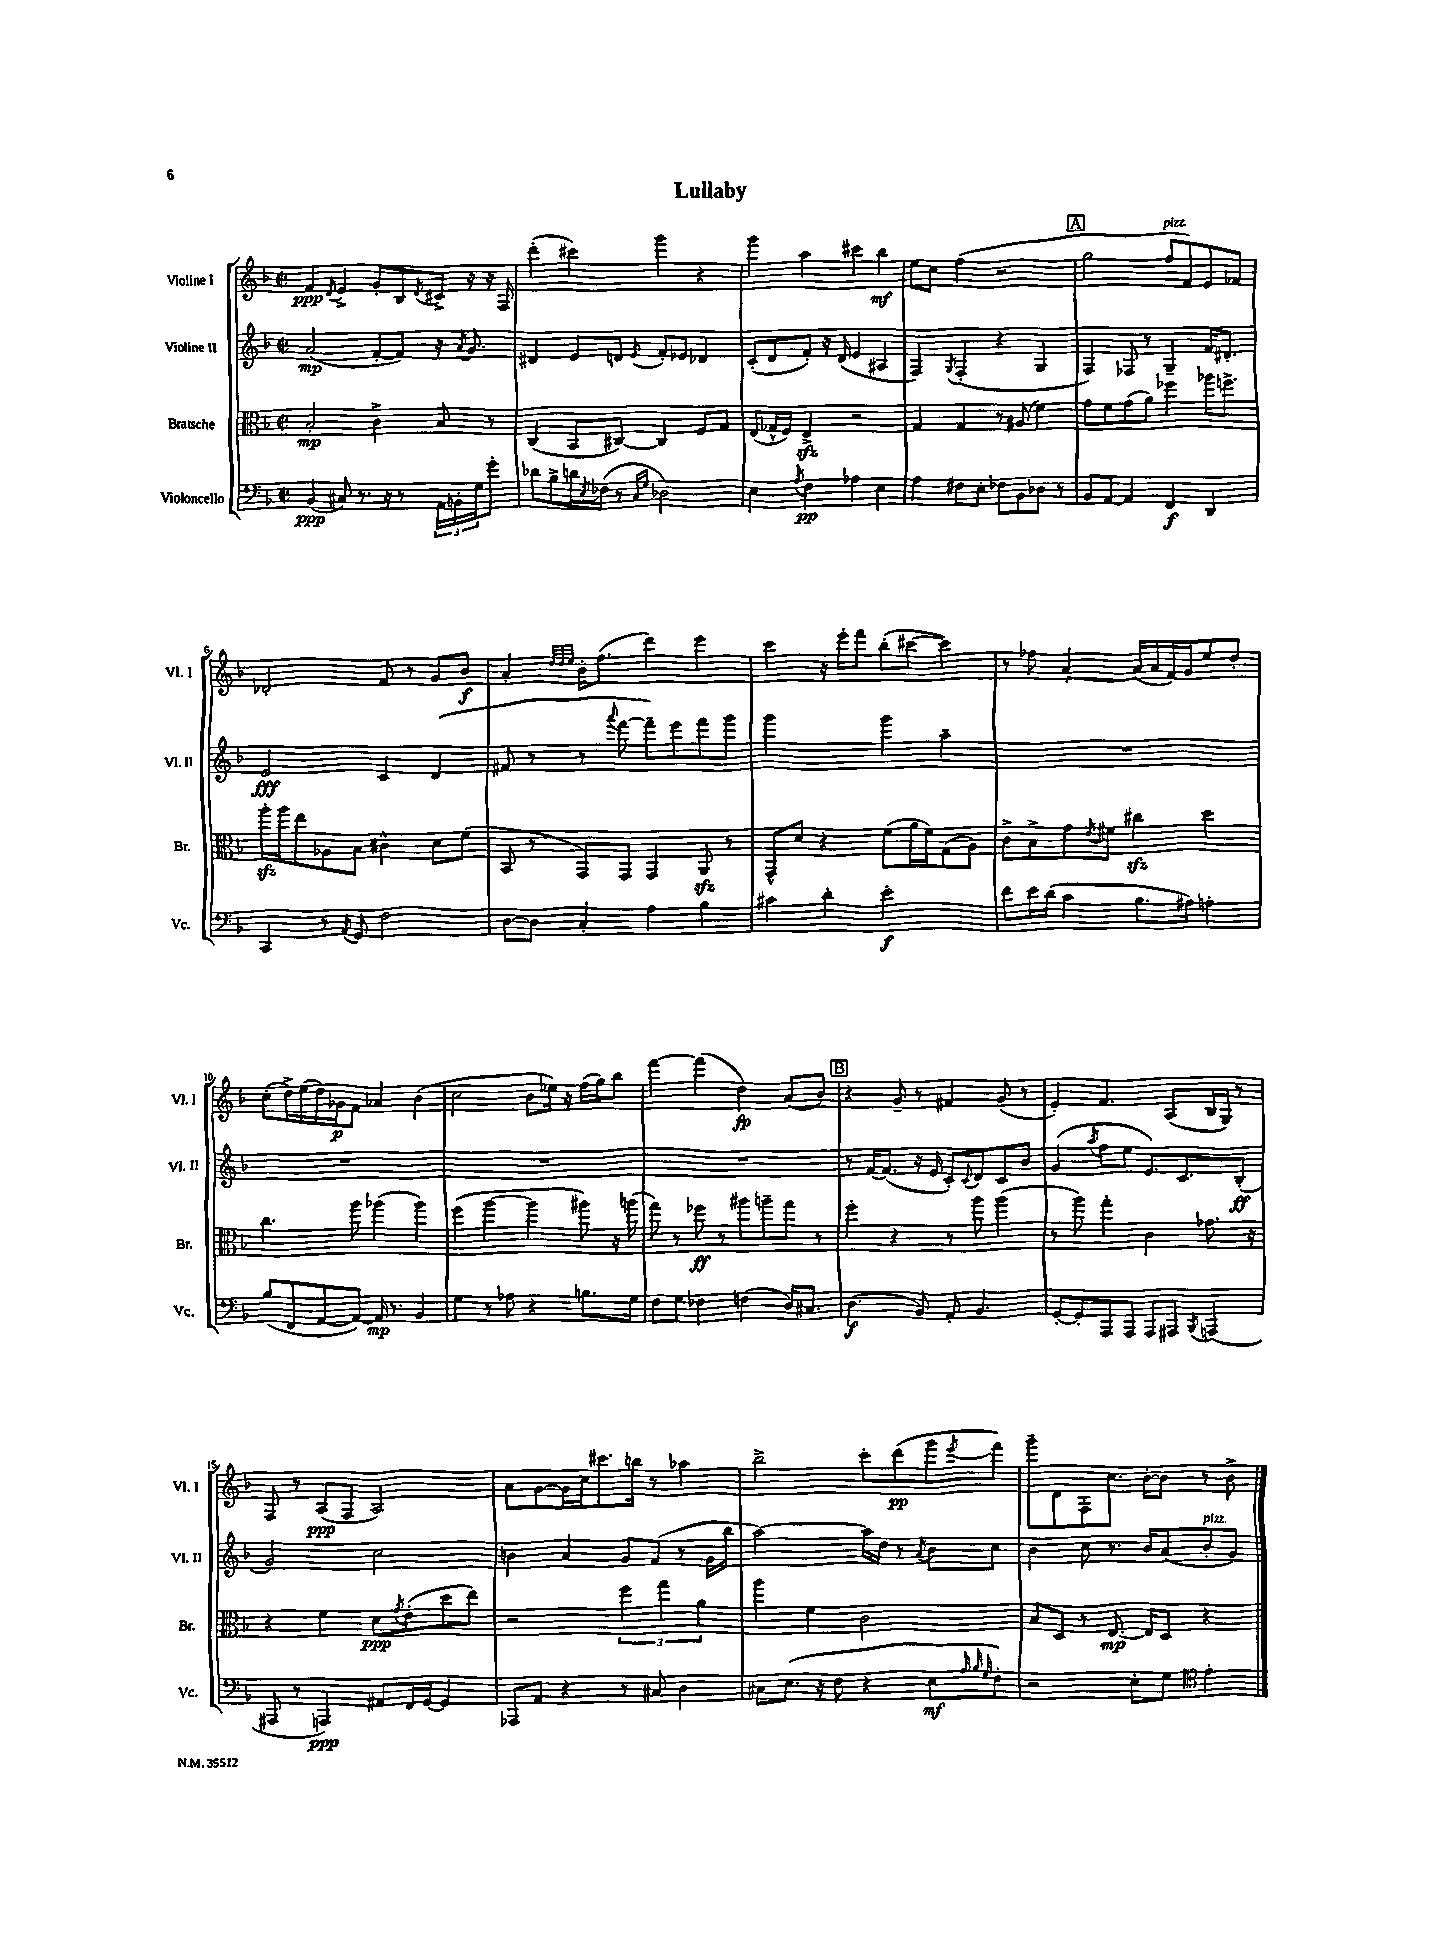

**kern	**kern	**kern	**kern
*staff4	*staff3	*staff2	*staff1
*clefF4	*clefC3	*clefG2	*clefG2
*k[b-]	*k[b-]	*k[b-]	*k[b-]
*M2/2	*M2/2	*M2/2	*M2/2
*met(c|)	*met(c|)	*met(c|)	*met(c|)
(4BB-/	2B-'/	(2a/	4f/
.	.	.	8qd/
8C#/)	.	.	4e^/
8.r	.	.	.
.	4c^\	[8f'/L	8g'/L
16r	.	.	.
8r	.	8f/]J)	8B-/
.	.	.	8qd/
24AA\LL	8B-/	16r	16c#^/Jk
24BB'\	.	.	.
.	.	8qa/	.
.	.	8.g/	16r
24G\J	.	.	.
8g'\J	8r	.	16r
.	.	.	16F/
=	=	=	=
8d-\L	(4C/	4d#/	(4ddd'\
8B-^\	.	.	.
16d\L	8BB-/L	8e/L	4ccc#\)
8qE/	.	.	.
(16F-\JJ	.	.	.
8r	[8C#/J)	8d/J	.
16qqC/LL	.	.	.
16qqG/JJ	.	8qe/	.
2D-\)	4C#/]	8f'/L	4ggg\
.	.	8e-/J	.
.	8F/L	4d-/	4r
.	8G/J	.	.
=	=	=	=
4E\	(8E/L	(8c'/L	4ggg\
.	16G-^^/L	8d/	.
.	16F/JJ)	.	.
8qA/	.	.	.
4F\	4E^/	8f'/J)	4aa\
.	.	16r	.
.	.	(16d/	.
4A-\	2r	4e/	4ccc#\
4E\	.	4A#/	4bb-\
=	=	=	=
4A\	4G/	4F/)	8ee\L
.	.	.	8cc\J
.	.	8qG/	.
8F#\L	4G/	(4F'/	(4ff\
8E'\J	.	.	.
8F-\L	8r	4r	2r
8BB-\	(8A#/	.	.
8D-\J	4f\)	4G/	.
8r	.	.	.
=	=	=	=
8BB-/L	8g\L	4F/)	2gg\
[8AA/J	8f\	.	.
4AA/]	(8g\	8F-/	.
.	8a\J)	8r	.
4FF/	4ff-\	4G~/	8ff/L
.	.	.	8f/)
4DD/	16aa-\LK	16f/LK	8e/
.	8.ff^\J	8.d#'/J	.
.	.	.	8f-/J
=	=	=	=
4CC/	16aa'\LL	2e/	2d-'/
.	16aa\J	.	.
.	8ee\	.	.
8r	8A-\	.	.
8qAA/	.	.	.
8GG/	8B-\J	.	.
2F\	4c#^^\	4c/	8f/
.	.	.	8r
.	8d\L	(4d/	8g/L
.	(8f\J	.	8b-/J
=	=	=	=
[8D\L	8BB-/	8f#/	4a'/
8D\]J	8r	8r	.
.	.	.	32qqdd/LLL
.	.	.	32qqdd/
.	.	.	32qqee/JJJ
4C'/	8GG/L)	8r	16b-'\LK
.	.	.	(8.ff\J
.	.	8qqaaa/	.
.	8GG/J	[8fff\	.
4A\	4GG/	8fff~\]L)	4ddd\)
.	.	8eee\	.
4B-\	8AA/	8fff\	4eee\
.	8r	8ggg\J	.
=	=	=	=
4c#\	8GG^^/L	2ggg\	4ccc\
.	8d/J	.	.
4d'\	4r	.	16r
.	.	.	16eee'\LK
.	.	.	8fff\J
2e'\	(8f\L	4ggg\	(8bb-'\L
.	16a\L	.	[8ccc#\J
.	16f\J)	.	.
.	(8G\	4aa~\	4ccc#\])
.	8A\J)	.	.
=	=	=	=
8f\L	8c^\L	1r	8r
16e\L	8B-^\	.	8ff-\
(16d\JJ	.	.	.
4c\	8g\	.	[4a'/
.	8qe/	.	.
.	8f#\J	.	.
8.B-\L	4cc#\	.	(16a/]LL
.	.	.	16a/
.	.	.	16f/)
16A#\Jk)	.	.	16g/J
4A'\	4dd\	.	8ee/
.	.	.	8dd'/J
=	=	=	=
(8B-/L	4.cc\	1r	(8cc'\L
8FF/	.	.	16dd^\L)
.	.	.	(16ee\
[8AA/	.	.	16dd\)
.	.	.	16g-\J
8AA/_J)	8aa\	.	8f\J
16AA/]	(4aa-\	.	4a-/
8.r	.	.	.
4BB-/	4aa-\)	.	(4b-\
=	=	=	=
4G\	(4ff\	1r	2cc\
8r	[4aa\	.	.
8A-\	.	.	.
4r	4aa\]	.	8b-\L
.	.	.	16ee-\Jk)
.	.	.	16r
8.B\L	8aa#\)	.	(16ff\LL
.	.	.	16gg\J)
.	16r	.	8bb-\J
16G\Jk	(16aa\	.	.
=	=	=	=
8F\L	8gg\)	1r	[4fff\
8G\J	8r	.	.
4F-\	8ff-\	.	(4fff\]
.	8r	.	.
(4F\	8aa#\L	.	4dd\)
.	8aa~\	.	.
16D/LK)	8gg\J	.	(8a/L
8.C#/J	.	.	.
.	8r	.	8b-/J)
=	=	=	=
(4.D\	4ff'\	8r	4r
.	.	[16f/LK	.
.	.	(8.f/]J	.
.	4r	.	8g~/
8BB-/)	.	16r	8r
.	.	16e/	.
8AA'/	8r	8c'/L)	4f#/
.	.	8qqc/	.
4.BB-/	8aa\	8d/	.
.	(4aa\	8c/	(8g/
.	.	8b-/J	8r
=	=	=	=
[8GG'/L	8r	(4g/	4e'/)
8GG'/]	8aa\)	.	.
.	.	8qaa/	.
8AAA/	4gg'\	8ff\L	4.f/
8AAA/J	.	8ee\J	.
8AAA/L	4c\	8.e/L)	.
8AAA#/J	.	.	(8A/L
.	.	8.c/	.
8qBBB-/	.	.	.
(4AAA/	8.g-\	.	16B-/L
.	.	.	16G/JJ)
.	.	(8B-'/J	8r
.	16r	.	.
=	=	=	=
8AAA#/	4r	2g/)	8F/
8r	.	.	8r
4AAA/)	4f\	.	(8A/L
.	.	.	8F/J
8AA#/L	8d\L	2cc\	2A/)
.	8qg/	.	.
16FF/L	(8e'\	.	.
[16GG/JJ	.	.	.
4GG/]	8dd\	.	.
.	8ee\J)	.	.
=	=	=	=
8AAA-/L	2r	4b\	8a\L
8AA/J	.	.	[8g\
4r	.	4a/	16g\]L
.	.	.	16cc\J
.	.	.	8.ccc#\
8r	6ff\	8g/L	.
.	.	.	16bb\Jk
8C#/	.	(8f/J	8r
.	6gg\	.	.
4D\	.	8r	4aa-\
.	6a\	.	.
.	.	16g\LL	.
.	.	16bb-\JJ	.
=	=	=	=
8C#\L	4aa\	[2aa\)	2bb-^\
(8.E\J	.	.	.
.	4f\	.	.
16r	.	.	.
8F\	.	.	.
4r	2c\	16aa\]LL	8ccc'\L
.	.	16dd\JJ	.
.	.	8r	(8ddd\
.	.	8qa/	.
8E\L	.	8b-\L	8ggg\
32qqA/	.	.	.
32qqB-/	.	.	.
32qqG/	.	.	8qeee/
8F'\J)	.	8cc\J	8fff\J)
=	=	=	=
2r	8B-/L	4b-\	8ggg~\L
.	8D/J	.	8d\
.	8r	8cc\	8F'\
.	[8.E/	8.r	8.cc\J
8E'\L	.	.	.
.	16E/]LK	16b-/LK	[16b-'\LK
8G\J	8D/J	(8a/	8b-\]J
*clefC4	*	*	*
4e'\	4r	8b-'/	8r
.	.	8g/J)	8b-^\
==	==	==	==
*-	*-	*-	*-
